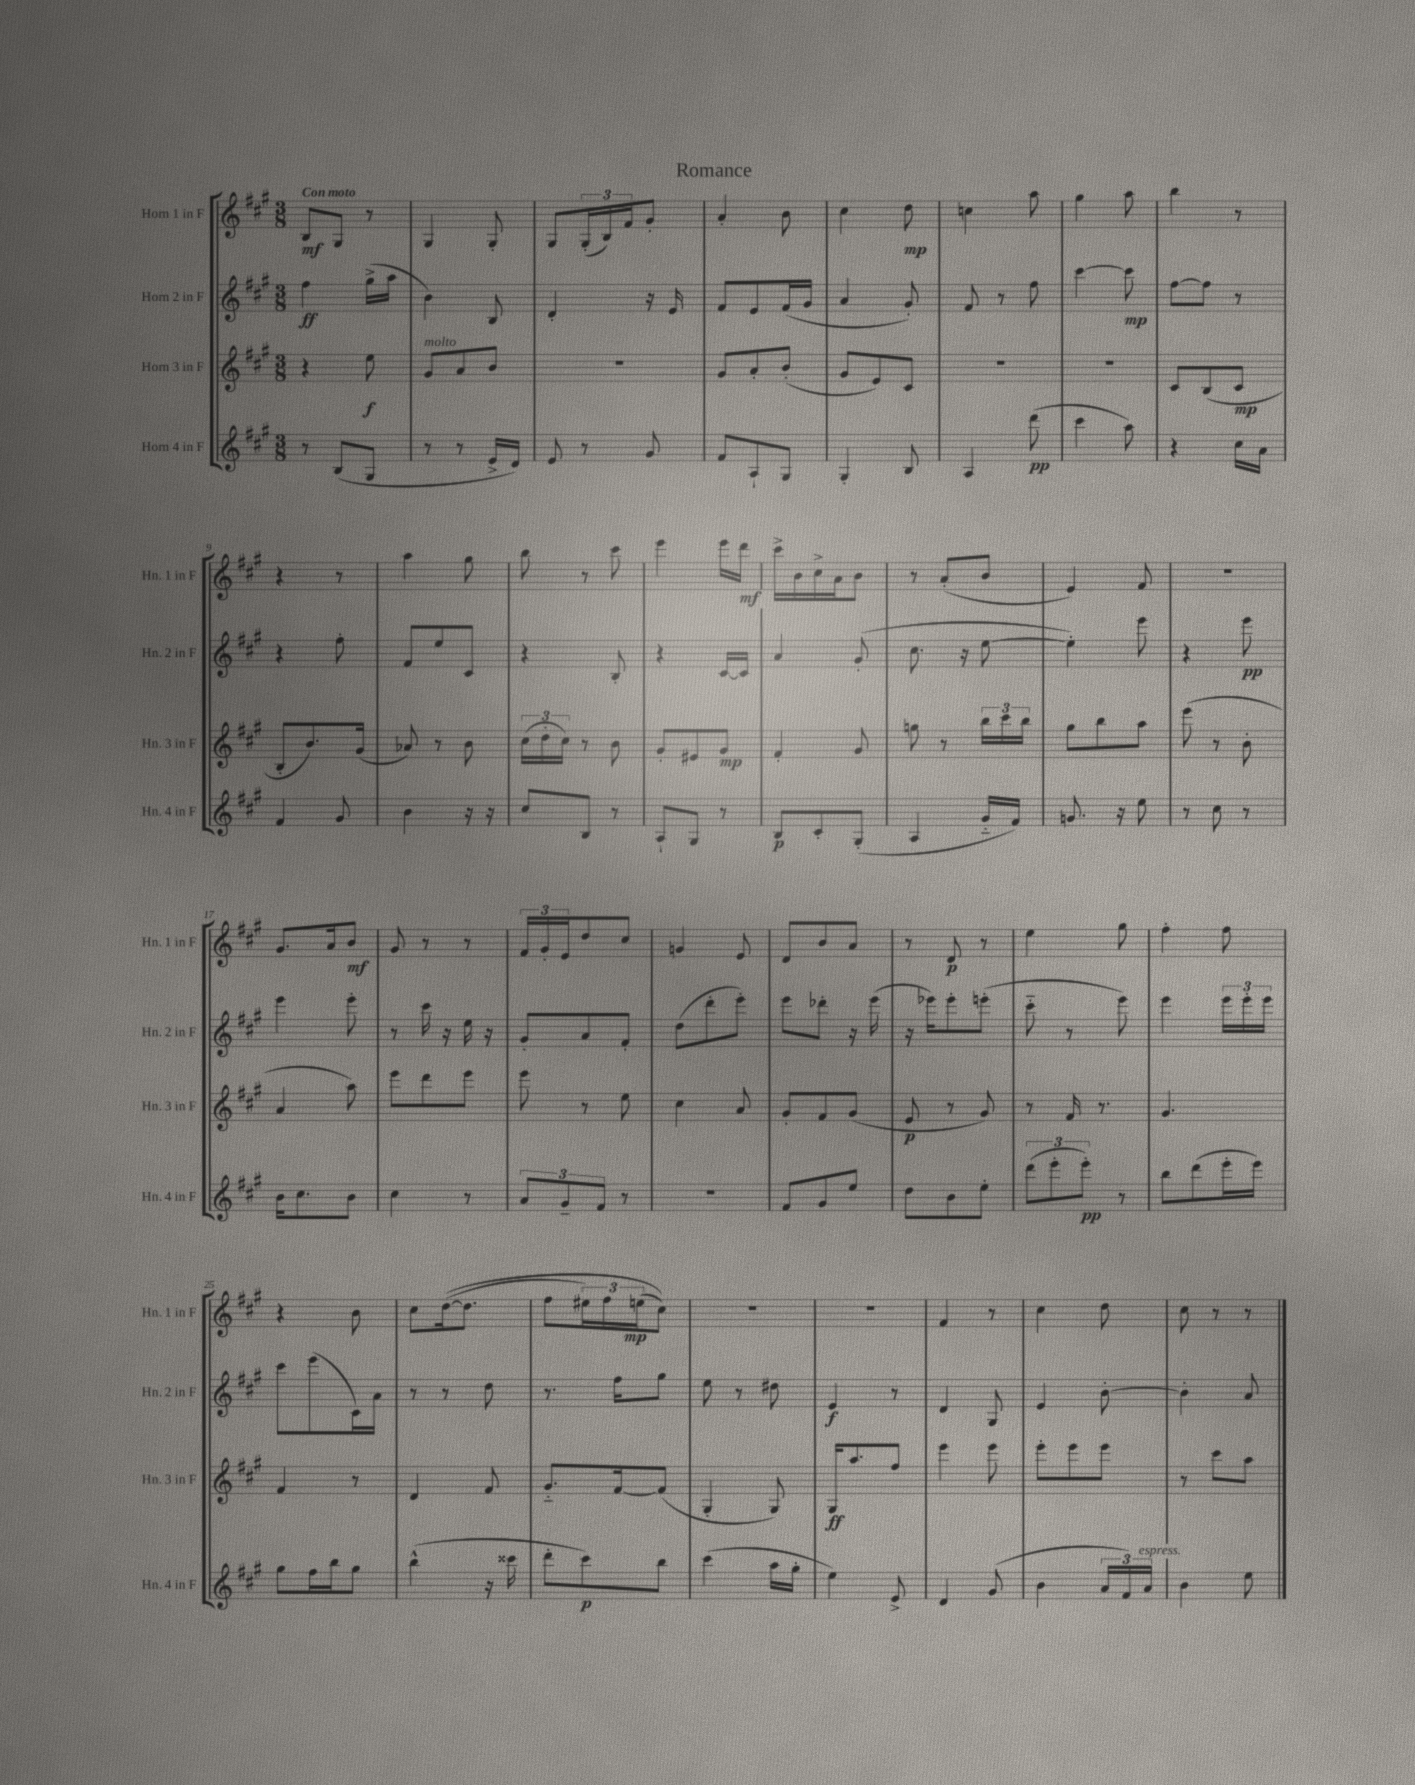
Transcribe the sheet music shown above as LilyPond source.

\header { title = "Romance" }
<<
\new StaffGroup <<
\new Staff = "s0" \with { instrumentName = "Horn 1 in F" shortInstrumentName = "Hn. 1 in F" } {
    \clef treble \key a \major \numericTimeSignature \time 3/8 \tempo "Con moto"
    b8\mf gis8 r8 |
    gis4 gis8-. |
    gis8 \tuplet 3/2 { gis16-.( b16) fis'16 } gis'8-. |
    a'4-. b'8 |
    cis''4 d''8\mp |
    c''4 a''8 |
    gis''4 a''8 |
    b''4 r8 |
    r4 r8 |
    a''4 gis''8 |
    b''8 r8 cis'''8 |
    e'''4 e'''16 d'''16\mf |
    cis'''16-> b'16 cis''16-> a'16 b'8 |
    r8 a'8-.( b'8 |
    e'4) fis'8 |
    R4. |
    gis'8. a'16 b'8\mf |
    gis'8 r8 r8 |
    \tuplet 3/2 { fis'16 gis'16-. e'16 } d''8 cis''8 |
    g'4 e'8 |
    d'8 b'8 a'8 |
    r8 d'8\p r8 |
    e''4 gis''8 |
    fis''4-. fis''8 |
    r4 b'8 |
    cis''8 d''16~(\( d''8. |
    fis''8 \tuplet 3/2 { eis''16) fis''16 e''16\mp( } cis''8)\) |
    R4. |
    R4. |
    fis'4 r8 |
    cis''4 d''8 |
    cis''8 r8 r8 \bar "|." |
}
\new Staff = "s1" \with { instrumentName = "Horn 2 in F" shortInstrumentName = "Hn. 2 in F" } {
    \clef treble \key a \major \numericTimeSignature \time 3/8
    fis''4\ff gis''16->( a''16 |
    b'4) b8 |
    d'4-. r16 e'16 |
    fis'8 e'8 fis'16( gis'16 |
    a'4 gis'8-.) |
    fis'8 r8 fis''8 |
    cis'''4~ cis'''8\mp |
    fis''8~ fis''8 r8 |
    r4 fis''8-. |
    fis'8 e''8 cis'8 |
    r4 b8-. |
    r4 cis'16~ cis'16 |
    a'4 gis'8-.( |
    cis''8. r16 e''8~ |
    e''4-.) e'''8 |
    r4 e'''8\pp |
    e'''4 e'''8-. |
    r8 cis'''16 r16 e''16 r16 |
    gis'8-. a'8 fis'8-. |
    d''8( d'''8-. e'''8-.) |
    e'''8 des'''8-. r16 e'''16( |
    r16 ees'''16) ees'''8-. e'''8-.( |
    cis'''8-_ r8 e'''8) |
    e'''4 \tuplet 3/2 { e'''16 e'''16-. e'''16 } |
    cis'''8 e'''8( cis'16) a'16 |
    r8 r8 d''8 |
    r8. fis''16 gis''8 |
    e''8 r8 dis''8 |
    e'4\f r8 |
    d'4 gis8 |
    e'4 b'8~-. |
    b'4-. a'8 \bar "|." |
}
\new Staff = "s2" \with { instrumentName = "Horn 3 in F" shortInstrumentName = "Hn. 3 in F" } {
    \clef treble \key a \major \numericTimeSignature \time 3/8
    r4 e''8\f |
    gis'8^\markup { \italic "molto" } a'8 b'8 |
    R4. |
    gis'8 a'8-. b'8-.( |
    gis'8 e'8) cis'8 |
    R4. |
    R4. |
    cis'8 b8( cis'8\mp |
    b8-. b'8.) gis'16( |
    aes'8) r8 b'8 |
    \tuplet 3/2 { cis''16( d''16-. cis''16) } r8 b'8 |
    gis'8-. eis'8 gis'8\mp |
    fis'4-. gis'8 |
    g''8 r8 \tuplet 3/2 { b''16 cis'''16 b''16 } |
    gis''8 b''8 a''8 |
    e'''8( r8 b'8-. |
    a'4 a''8) |
    e'''8 d'''8 e'''8 |
    e'''8 r8 e''8 |
    cis''4 a'8 |
    gis'8-. fis'8 gis'8( |
    e'8\p r8 gis'8) |
    r8 fis'16 r8. |
    gis'4. |
    fis'4 r8 |
    d'4 fis'8 |
    gis'8.-_ fis'16~ fis'8( |
    gis4-. gis8) |
    gis16\ff a''8. fis''8 |
    e'''4 e'''8 |
    e'''8-. e'''8 e'''8 |
    r8 cis'''8 a''8 \bar "|." |
}
\new Staff = "s3" \with { instrumentName = "Horn 4 in F" shortInstrumentName = "Hn. 4 in F" } {
    \clef treble \key a \major \numericTimeSignature \time 3/8
    r8 b8( gis8 |
    r8 r8 e'16-> d'16) |
    e'8 r8 gis'8 |
    fis'8 a8-! gis8 |
    gis4-. b8 |
    a4 d'''8\pp( |
    cis'''4 a''8) |
    r4 cis''16 a'16 |
    fis'4 gis'8 |
    b'4 r16 r16 |
    cis''8 b8 r8 |
    a8-! gis8 r8 |
    b8\p cis'8-. gis8-.( |
    a4 gis'16-_ fis'16) |
    g'8. r16 e''8 |
    r8 cis''8 r8 |
    b'16 cis''8. b'8 |
    cis''4 r8 |
    \tuplet 3/2 { a'8 gis'8-- fis'8 } r8 |
    R4. |
    fis'8 gis'8 e''8 |
    d''8 b'8 e''8-. |
    \tuplet 3/2 { d'''8( e'''8-. e'''8-.\pp) } r8 |
    b''8 d'''8( e'''16-. e'''16) |
    gis''8 fis''16 b''16 gis''8 |
    b''4-^( r16 cisis'''16 |
    d'''8-. cis'''8\p) b''8 |
    cis'''4( a''16 gis''16-. |
    e''4) e'8-> |
    d'4 gis'8( |
    b'4 \tuplet 3/2 { a'16 fis'16) a'16^\markup { \italic "espress." } } |
    b'4 e''8 \bar "|." |
}
>>
>>
